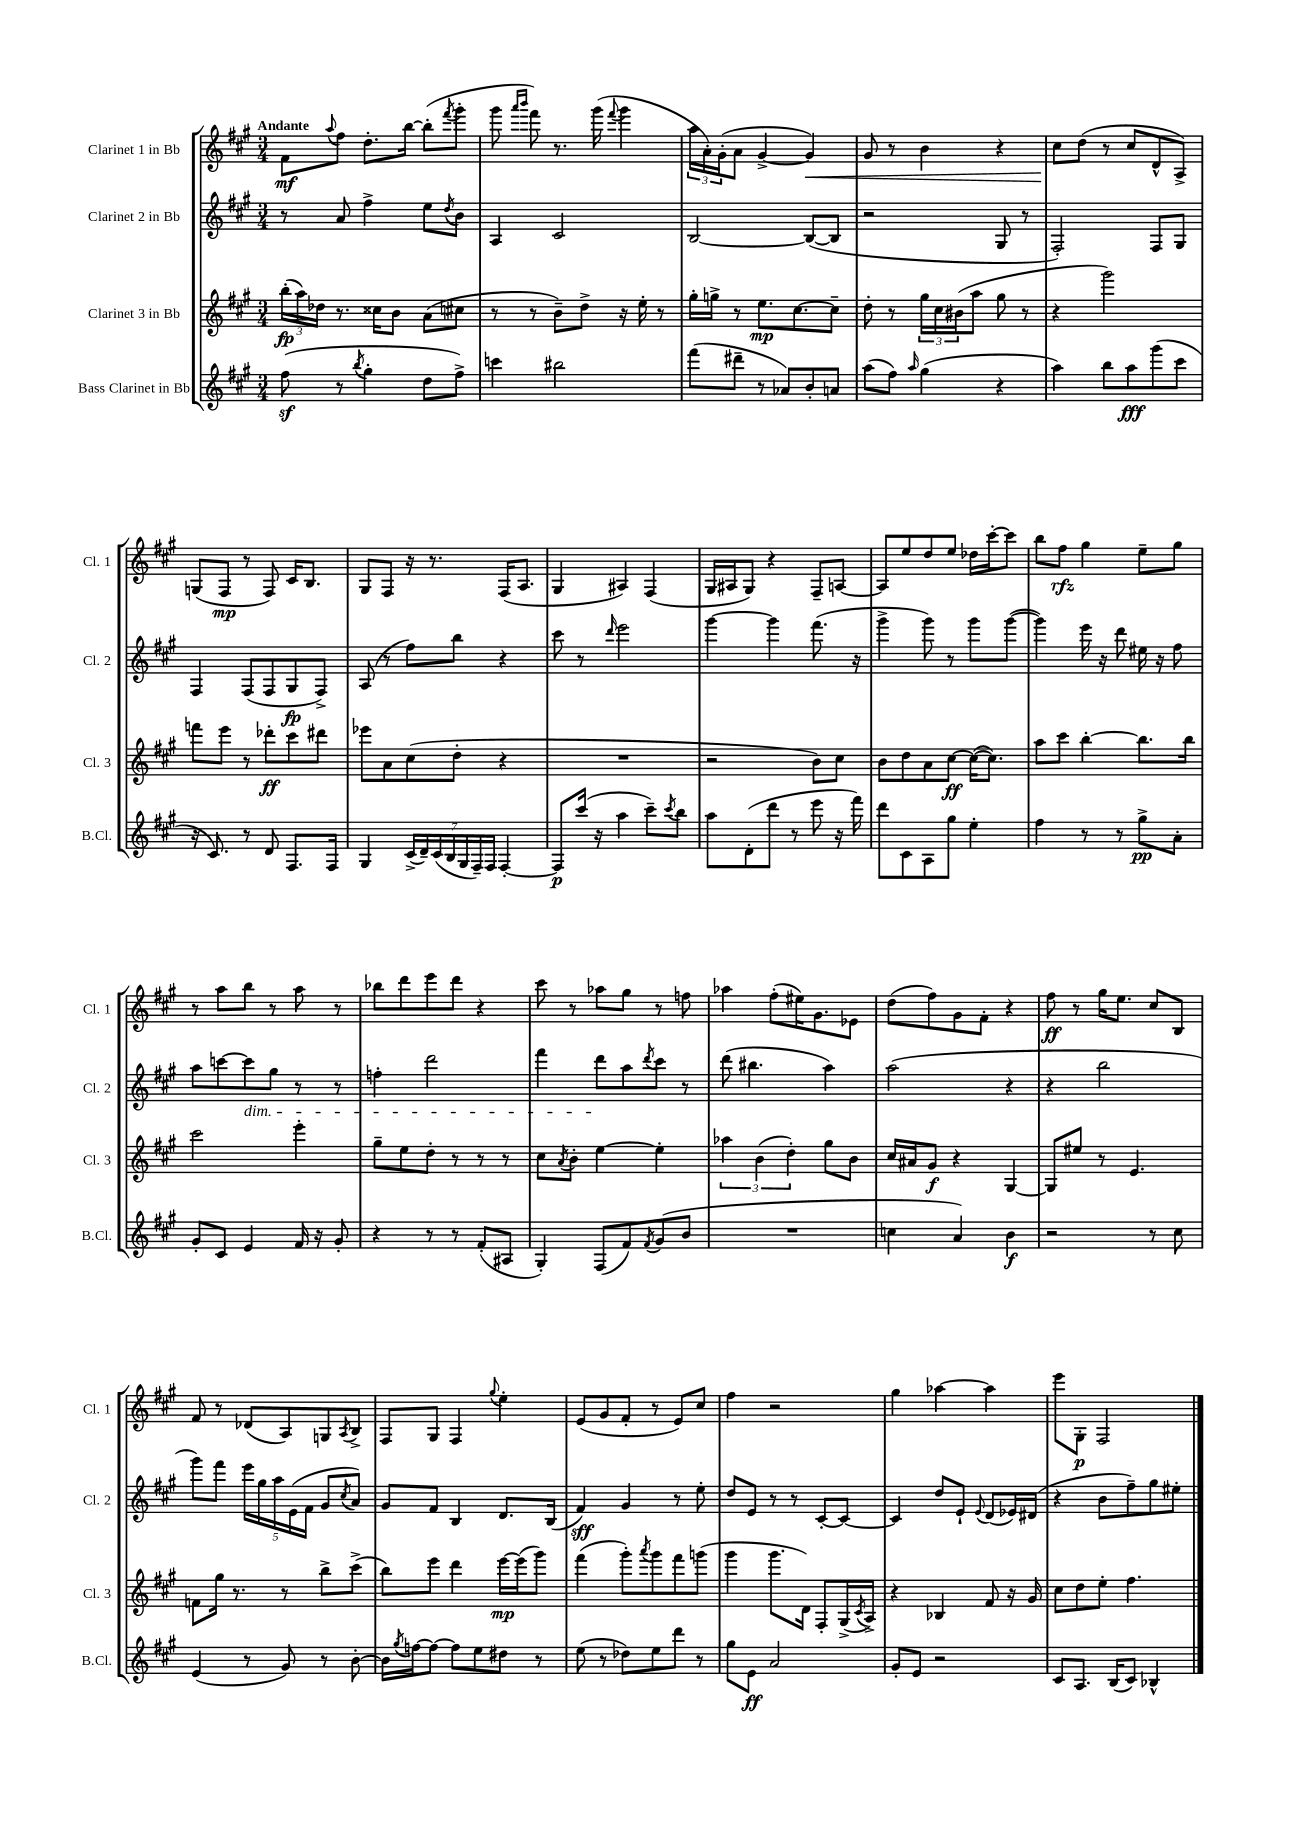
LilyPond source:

<<
\new StaffGroup <<
\new Staff = "s0" \with { instrumentName = "Clarinet 1 in Bb" shortInstrumentName = "Cl. 1" } {
    \clef treble \key a \major \numericTimeSignature \time 3/4 \tempo "Andante"
    fis'8\mf \appoggiatura { a''8 } fis''8 d''8.-. b''16~ b''8-.( \acciaccatura { fis'''8 } gis'''8-. |
    gis'''8 \grace { a'''16 b'''16 } fis'''8) r8. gis'''16( \appoggiatura { fis'''8 } gis'''4 |
    \tuplet 3/2 { a''16 a'16-.) gis'16-.( } a'8 gis'4~-> gis'4\<) |
    gis'8 r8 b'4 r4 |
    cis''8\! d''8( r8 cis''8 d'8-^ a8->) |
    g8( fis8\mp r8 fis8) cis'16 b8. |
    gis8 fis8 r16 r8. fis16( a8. |
    gis4 ais4) fis4( |
    gis16 ais16 gis8) r4 fis8-- a8~ |
    a8 e''8 d''8 e''8 des''16 cis'''16~-. cis'''8 |
    b''8 fis''8\rfz gis''4 e''8-- gis''8 |
    r8 a''8 b''8 r8 a''8 r8 |
    bes''8 d'''8 e'''8 d'''8 r4 |
    cis'''8 r8 aes''8 gis''8 r8 f''8 |
    aes''4 fis''8-.( eis''16) gis'8. ees'8 |
    d''8( fis''8) gis'8 fis'8-. r4 |
    fis''8\ff r8 gis''16 e''8. cis''8 b8 |
    fis'8 r8 des'8( a8) g8 \acciaccatura { a8 } b8-> |
    fis8 gis8 fis4 \appoggiatura { gis''8 } e''4-. |
    e'8( gis'8 fis'8-. r8 e'8) cis''8 |
    fis''4 r2 |
    gis''4 aes''4~ aes''4 |
    e'''8 gis8-.\p fis2 \bar "|." |
}
\new Staff = "s1" \with { instrumentName = "Clarinet 2 in Bb" shortInstrumentName = "Cl. 2" } {
    \clef treble \key a \major \numericTimeSignature \time 3/4
    r8 a'8 fis''4-> e''8 \acciaccatura { d''8 } b'8 |
    a4 cis'2 |
    b2~ b8~( b8 |
    r2 gis8 r8 |
    fis2-.) fis8 gis8 |
    fis4 fis8( fis8 gis8\fp fis8->) |
    a8( r8 fis''8) b''8 r4 |
    cis'''8 r8 \grace { d'''16 } e'''2 |
    gis'''4~ gis'''4 fis'''8.( r16 |
    gis'''4-> gis'''8) r8 gis'''8 gis'''8~( |
    gis'''4) e'''16 r16 d'''8 eis''16 r16 fis''8 |
    a''8 c'''8~ c'''8\dim gis''8 r8 r8 |
    f''4-. d'''2 |
    fis'''4 d'''8\! a''8 \acciaccatura { d'''8 } cis'''8 r8 |
    d'''8( bis''4. a''4) |
    a''2( r4 |
    r4 b''2 |
    gis'''8) fis'''8 \tuplet 5/4 { e'''16 gis''16 a''16 e'16( fis'16 } gis'8 \acciaccatura { cis''8 } a'8) |
    gis'8 fis'8 b4 d'8. b16( |
    fis'4\sff) gis'4 r8 e''8-. |
    d''8 e'8 r8 r8 cis'8~-. cis'8~ |
    cis'4 d''8 e'8-! \appoggiatura { e'8 } d'8( ees'16) dis'16( |
    r4 b'8 fis''8--) gis''8 eis''8-. \bar "|." |
}
\new Staff = "s2" \with { instrumentName = "Clarinet 3 in Bb" shortInstrumentName = "Cl. 3" } {
    \clef treble \key a \major \numericTimeSignature \time 3/4
    \tuplet 3/2 { b''16-.\fp( a''16) des''16 } r8. cisis''16 b'8 a'8( cis''8 |
    r8 r8 b'8--) d''8-> r16 e''16-. r8 |
    gis''16-. g''16-> r8 e''8.\mp cis''8.~ cis''8-- |
    d''8-. r8 \tuplet 3/2 { gis''16 cis''16 bis'16( } a''8 gis''8 r8 |
    r4 gis'''2) |
    f'''8 e'''8 r8 des'''8-.\ff cis'''8 dis'''8 |
    ees'''8 a'8 cis''8( d''8-. r4 |
    R2. |
    r2 b'8) cis''8 |
    b'8 d''8 a'8 cis''8~\ff cis''16~( cis''8.) |
    a''8 cis'''8 b''4~-. b''8. b''16 |
    cis'''2 e'''4-. |
    gis''8-- e''8 d''8-. r8 r8 r8 |
    cis''8 \acciaccatura { a'8 } b'8-. e''4~ e''4-. |
    \tuplet 3/2 { aes''4 b'4( d''4-.) } gis''8 b'8 |
    cis''16 ais'16 gis'8\f r4 gis4~ |
    gis8 eis''8 r8 e'4. |
    f'8 gis''16 r8. r8 b''8-> cis'''8->( |
    b''8) e'''8 d'''4 e'''16~\mp e'''16( gis'''8) |
    fis'''4( gis'''8-.) \acciaccatura { a'''8 } gis'''8 fis'''8 g'''8( |
    gis'''4 gis'''8. d'16) fis8-. gis16->( \acciaccatura { cis'8 } a16->) |
    r4 bes4 fis'8 r16 gis'16 |
    cis''8 d''8 e''8-. fis''4. \bar "|." |
}
\new Staff = "s3" \with { instrumentName = "Bass Clarinet in Bb" shortInstrumentName = "B.Cl." } {
    \clef treble \key a \major \numericTimeSignature \time 3/4
    fis''8\sf( r8 \acciaccatura { b''8 } gis''4-. d''8 fis''8->) |
    c'''4 bis''2 |
    fis'''8( dis'''8-- r8 aes'8) b'8-. a'8 |
    a''8( fis''8) \grace { a''16 } gis''4( r4 |
    a''4) b''8 a''8\fff gis'''8( cis'''8 |
    r16 cis'8.) r8 d'8 fis8. fis16 |
    gis4 \tuplet 7/4 { cis'16->( d'16--) cis'16( b16 gis16 fis16--) fis16 } fis4~-. |
    fis8\p cis'''16( r16 a''4 cis'''8--) \acciaccatura { cis'''8 } b''8 |
    a''8 d'8-.( d'''8 r8 e'''8 r16 fis'''16) |
    d'''8 cis'8 a8 gis''8 e''4-. |
    fis''4 r8 r8 gis''8->\pp a'8-. |
    gis'8-. cis'8 e'4 fis'16 r16 gis'8-. |
    r4 r8 r8 fis'8-.( ais8 |
    gis4-.) fis8( fis'8) \acciaccatura { fis'8 } gis'8( b'8 |
    R2. |
    c''4 a'4) b'4\f |
    r2 r8 cis''8 |
    e'4( r8 gis'8) r8 b'8~-. |
    b'16 \acciaccatura { gis''8 } f''16~ f''8~ f''8 e''8 dis''8 r8 |
    e''8( r8 des''8) e''8 d'''8 r8 |
    gis''8 e'8\ff a'2 |
    gis'8-. e'8 r2 |
    cis'8 a8. b16( cis'8) bes4-^ \bar "|." |
}
>>
>>
\layout { \context { \Score \remove "Bar_number_engraver" } }
